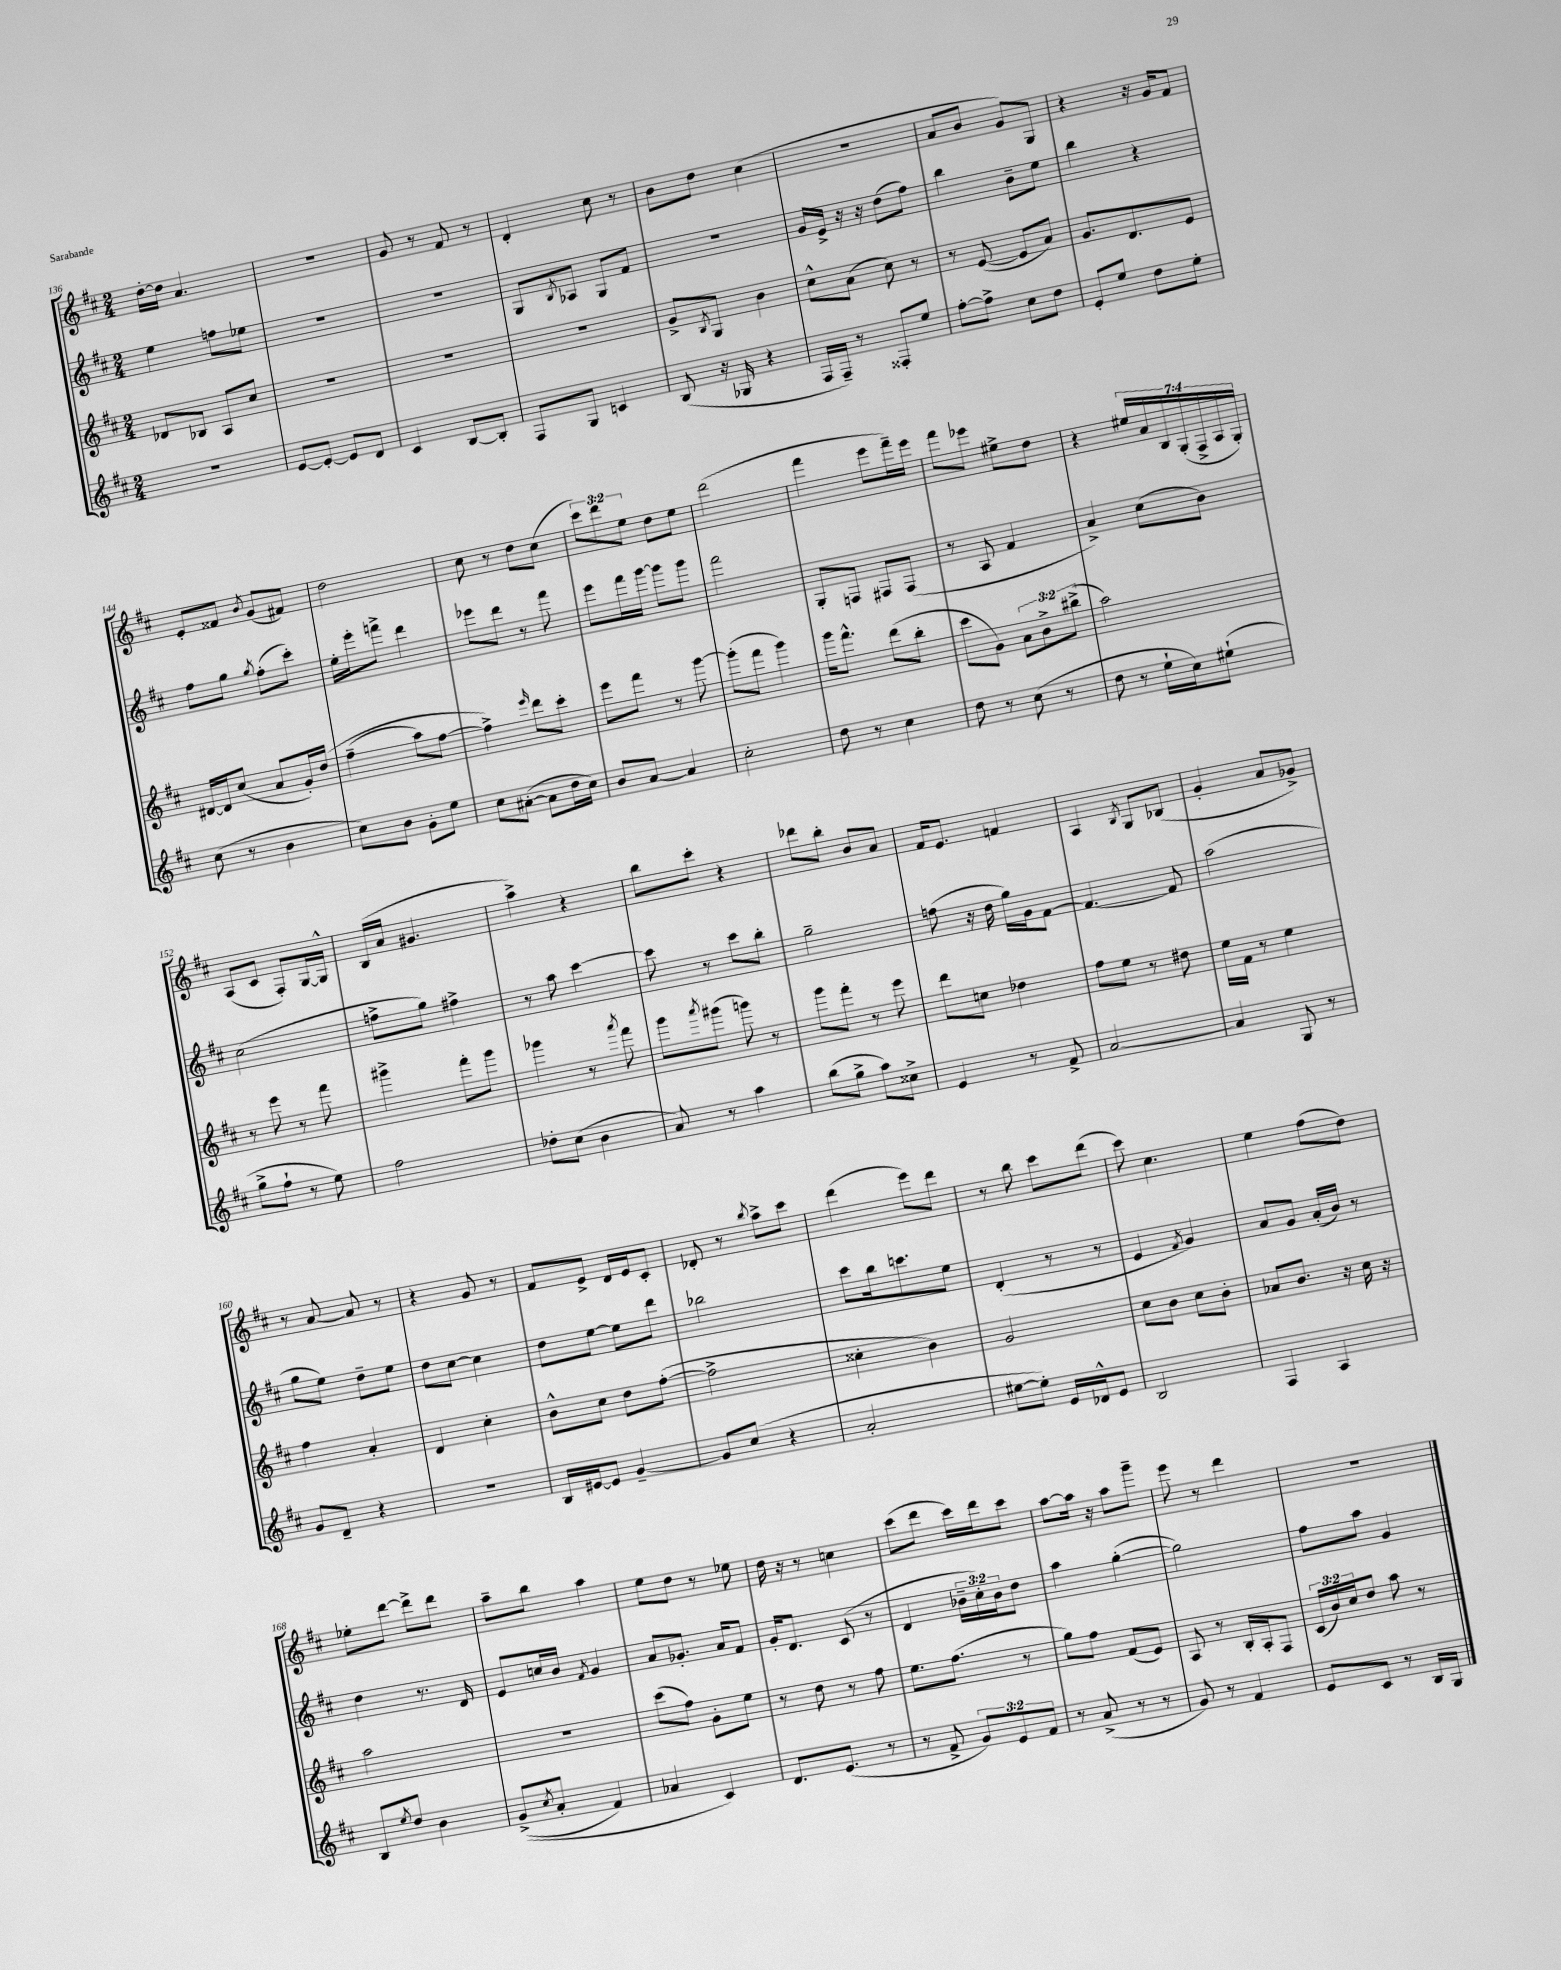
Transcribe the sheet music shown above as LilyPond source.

<<
\new StaffGroup <<
\new Staff = "s0" {
    \clef treble \key d \major \numericTimeSignature \time 2/4 \override Staff.TupletNumber.text = #tuplet-number::calc-fraction-text
    d''16~-. d''16 a'4. |
    R2 |
    g'8 r8 fis'8 r8 |
    d'4-. cis''8 r8 |
    b'8 d''8 cis''4( |
    r2 |
    a'8 b'8 g'8) g8 |
    r4 r16 g'16 fis'8 |
    e'8-. fisis'8 \acciaccatura { b'8 } g'8( fis'8) |
    d''2 |
    cis''8 r8 d''8 cis''8( |
    \tuplet 3/2 { cis'''8) d'''8 e''8 } d''8 e''8 |
    d'''2( |
    fis'''4 e'''8 fis'''16--) e'''16 |
    fis'''8 ees'''8 eis''8-> d''8 |
    r4 \tuplet 7/4 { eis''16 a'16 b16 g16-.( fis16-> a16 g16-.) } |
    a8( cis'8 fis8-.) g16~ g16-^ |
    b16( a'16 gis'4. |
    a''4->) r4 |
    b''8 cis'''8-. r4 |
    des'''8 b''8-. b'8 a'8 |
    fis'16 e'8. f'4 |
    a4 \acciaccatura { b8 } g8 bes8( |
    g'4-. a'8 ges'8->) |
    r8 a'8~ a'8 r8 |
    r4 g'8 r8 |
    fis'8 e'8-> d'16 e'16 cis'8-. |
    des'8-. r8 \acciaccatura { b''8 } a''8-> cis'''8 |
    d'''4( e'''8) d'''8 |
    r8 b''8 cis'''8 d'''8( |
    cis'''8) cis''4. |
    e''4 fis''8( d''8) |
    ees''8-. d'''8~ d'''8-> d'''8 |
    a''8-- b''8 a''4 |
    e''8 d''8 r8 ees''8 |
    d''16 r16 r8 c''4 |
    cis'''8( d'''8 cis'''16) d'''16 cis'''8 |
    a''8~ a''16 r16 a''8 g'''8-- |
    e'''8 r8 d'''4 |
    r2 \bar "|." |
}
\new Staff = "s1" {
    \clef treble \key d \major \numericTimeSignature \time 2/4 \override Staff.TupletNumber.text = #tuplet-number::calc-fraction-text
    e''4 f''8 ees''8 |
    r2 |
    R2 |
    g8 \acciaccatura { b8 } aes8 g8 fis'8 |
    r2 |
    g'16 e'16-> r16 r16 d''8( fis''8) |
    b''4 b'8-- e''8 |
    b''4 r4 |
    fis''8 g''8 \acciaccatura { g''8 } fis''8-.( cis'''8-.) |
    e''16-. e'''16-. f'''8-> d'''4 |
    ees'''8 d'''8 r8 fis'''8 |
    e'''8 fis'''16 g'''16~ g'''8 g'''8 |
    fis'''2 |
    g8-. f8 fis8 fis8( |
    r8 a8 fis'4 |
    a'4->) cis''8( b'8) |
    cis''2( |
    f''8-> g''8) fis''4-> |
    r8 a''8 cis'''4~ |
    cis'''8 r8 cis'''8 b''8-. |
    g''2-- |
    f''8( r16 d''16 g''16) g'16 fis'8~ |
    fis'4.~ fis'8 |
    a''2( |
    g''8 e''8) d''8-- e''8 |
    d''8 cis''8~ cis''4 |
    d''8 e''8~ e''8 d'''8 |
    bes''2 |
    cis'''8 b''16 c'''8. e''8 |
    d'4-.( r8 r8 |
    e'4 \acciaccatura { fis'8 } g'4) |
    a'8 g'8 a'16-.( b'16) r8 |
    d''4 r8. d'16 |
    e'8 c''16 b'16 \acciaccatura { fis'8 } g'4 |
    a'8 ges'8.-. a'16 fis'8 |
    g'16-. d'8. cis'8( r8 |
    d'4 \tuplet 3/2 { bes'16-- cis''16-.) bes'16 } d''8 |
    a''4 g''4~-.( |
    g''2) |
    fis''8 a''8 g'4 \bar "|." |
}
\new Staff = "s2" {
    \clef treble \key d \major \numericTimeSignature \time 2/4 \override Staff.TupletNumber.text = #tuplet-number::calc-fraction-text
    des'8 bes8 a8 cis''8 |
    R2 |
    R2 |
    R2 |
    g'8-> \acciaccatura { b8 } g8 b'4 |
    cis''8-^ a'8( cis''8) r8 |
    r8 e'8~( e'8 a'8) |
    g'8. d'8. e'8 |
    dis'16~ dis'16 cis''8( a'8 g'16-.) d''16\( |
    fis''4--( a''8) fis''8~ |
    fis''4->\) \grace { e'''16 } d'''8 cis'''8-. |
    e'''8 fis'''8 r8 g'''8~ |
    g'''8-.( fis'''8 g'''4) |
    g'''16 fis'''8.-^ d'''8( b''8-. |
    cis'''8 g'8) \tuplet 3/2 { a'8 b'8-> bis''8->( } |
    a''2) |
    r8 e'''8 r8 fis'''8 |
    gis'''4-> fis'''8-. gis'''8 |
    ges'''4 r8 \acciaccatura { a'''8 } fis'''8 |
    g'''8 \acciaccatura { a'''8 } gis'''8( g'''8) r8 |
    g'''8 fis'''8-. r8 e'''8 |
    d'''8 c''8 des''4 |
    fis''8 e''8 r8 dis''8 |
    e''16 fis'16 r8 e''4 |
    fis''4 a'4-. |
    d'4 cis''4-. |
    b'8-^ cis''8 d''8 fis''8~-.( |
    fis''2-> |
    cisis''4-. b'4) |
    g'2 |
    cis''8 b'8 cis''8 b'8-. |
    aes'8 b'8. r16 cis''16 r16 |
    a''2 |
    R2 |
    cis'''8( fis''8) g'8-. e''8 |
    r8 d''8 r8 fis''8 |
    e''8. fis''8.( r8 |
    g''8) fis''8 fis'8( e'8) |
    a8 r8 b16-. a16-. fis8 |
    \tuplet 3/2 { cis'16( b'16) cis''16 } d''8 a''8 r8 \bar "|." |
}
\new Staff = "s3" {
    \clef treble \key d \major \numericTimeSignature \time 2/4 \override Staff.TupletNumber.text = #tuplet-number::calc-fraction-text
    R2 |
    e'8~ e'8~-. e'8 d'8 |
    cis'4 b8~ b8-. |
    fis8 g8 c'4 |
    b8( r16 ges16 r4 |
    fis16 fis16--) r8 fisis8-. e''8 |
    fis''8~-. fis''8-> cis''8 d''8 |
    e'8-. e''8 d''8 e''8-. |
    cis''8( r8 b'4 |
    cis''8) b'8 g'8-. e''8 |
    cis''8 ais'8~-.( ais'8 d''16 cis''16) |
    b'8 a'8~ a'4 |
    cis''2-. |
    d''8 r8 cis''4 |
    d''8 r8 cis''8( r8 |
    d''8 r8 e''16-! cis''16) eis''8-!( |
    g''8-> fis''8-! r8 e''8) |
    fis''2 |
    des''8-. cis''8( b'4 |
    a'8) r8 a''4 |
    b''8( g''8-> a''8) cisis''8-> |
    e'4 r8 fis'8-> |
    a'2~ |
    a'4 g8 r8 |
    g'8 d'8-- r4 |
    R2 |
    b16 eis'16~ eis'8 g'4~-- |
    g'8 cis''8( r4 |
    a'2-. |
    eis''8~ eis''8-.) e'16 des'16-^ e'8 |
    b2 |
    fis4 a4 |
    b8 \acciaccatura { e''8 } d''8 b'4 |
    g'8->(\( \acciaccatura { cis''8 } a'8-. fis'4) |
    aes'4 cis'4\) |
    d'8. e'8.( r8 |
    r8 fis'8-> \tuplet 3/2 { g'8) e'8 fis'8 } |
    r8 a'8->( r8 r8 |
    g'8) r8 fis'4 |
    e'8 cis'8 r8 b16 g16 \bar "|." |
}
>>
>>
\layout { \context { \Score currentBarNumber = #136 } }
